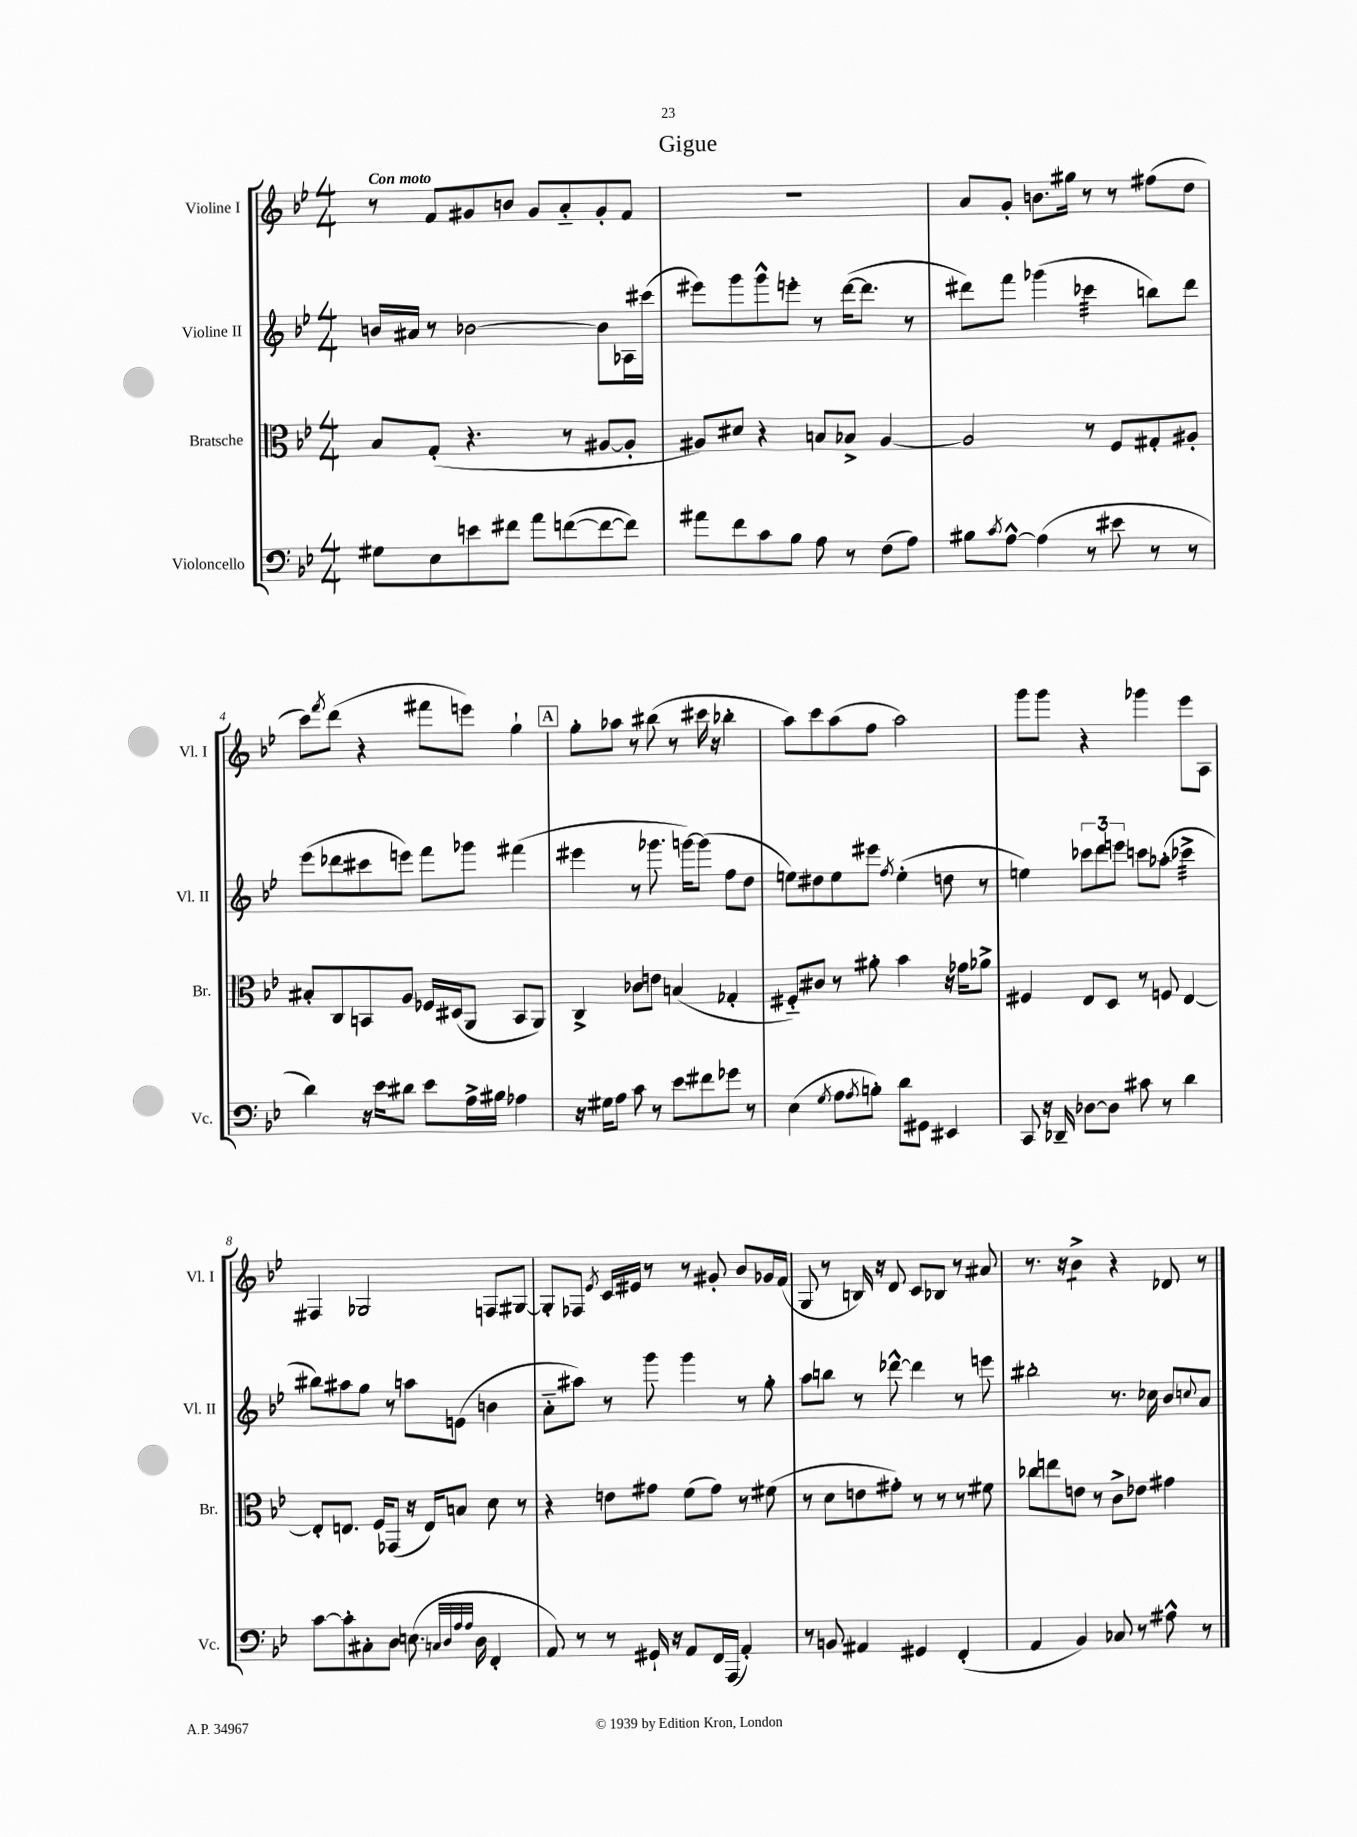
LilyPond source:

\header { title = "Gigue" }
<<
\new StaffGroup <<
\new Staff = "s0" \with { instrumentName = "Violine I" shortInstrumentName = "Vl. I" } {
    \clef treble \key bes \major \numericTimeSignature \time 4/4 \tempo "Con moto"
    r8 f'8 gis'8 b'8 gis'8 a'8-_ gis'8-. f'8 |
    R1 |
    a'8 g'8-. b'8. gis''16 r8 r8 fis''8( d''8 |
    c'''8) \acciaccatura { f'''8 } d'''8( r4 fis'''8 e'''8) g''4-! |
    \mark \markup { \box "A" } g''8-. aes''8 r8 bis''8( r8 cis'''16 r16 bes''4-. |
    a''8) c'''8 a''8( f''8 a''2) |
    g'''8 g'''8 r4 ges'''4 ees'''8 a8 |
    fis4 ges2 f8 gis8~ |
    gis8-. fes8 \acciaccatura { ees'8 } c'16 eis'16 r8 r8 gis'8-. bes'8 ges'16 f'16( |
    g8 r8 b16) r16 d'8 c'8 bes8 r8 ais'8 |
    r8. r16 bes'4:8-> r4 des'8 r8 \bar "|." |
}
\new Staff = "s1" \with { instrumentName = "Violine II" shortInstrumentName = "Vl. II" } {
    \clef treble \key bes \major \numericTimeSignature \time 4/4
    b'16 ais'16 r8 bes'2~ bes'8 aes16 cis'''16( |
    eis'''8) g'''8 g'''8-^ e'''8-. r8 d'''16~( d'''8. r8 |
    dis'''8) f'''8 ges'''4( ces'''4:32 b''8) dis'''8 |
    ees'''8( des'''8 cis'''8 e'''8) f'''8 ges'''8 fis'''4( |
    \mark \markup { \box "A" } eis'''4 r8 ges'''8. g'''16~) g'''8( f''8 d''8 |
    e''8) dis''8 e''8 eis'''8 \acciaccatura { f''8 } e''4-.( d''8 r8 |
    e''4) \tuplet 3/2 { ces'''8 d'''8 e'''8 } c'''8 aes''8-.( ces'''4:32-> |
    bis''8) ais''8 g''8 r8 a''8 e'8( b'4 |
    a'8-_ ais''8) r8 g'''8 g'''4 r8 g''8-. |
    a''8 b''8 r8 des'''8~-^ des'''4 r8 e'''8 |
    bis''2-. r8. ces''16 bes'8 \appoggiatura { c''8 } a'8 \bar "|." |
}
\new Staff = "s2" \with { instrumentName = "Bratsche" shortInstrumentName = "Br." } {
    \clef alto \key bes \major \numericTimeSignature \time 4/4
    bes8 g8-.( r4. r8 ais8~ ais8-. |
    ais8) dis'8 r4 b8 bes8-> ais4~ |
    ais2 r8 f8 gis8-. ais8-. |
    bis8-. c8 b,8 a8 fes16 dis16( a,8 b,8 a,8) |
    \mark \markup { \box "A" } c4-> ces'8 e'8 b4( ges4-. |
    fis8-_) cis'8 r8 ais'8-. bes'4 r16 ges'16 aes'8-> |
    fis4 ees8 d8 r8 f8 ees4~ |
    ees8-. e8. f16 ges,8( r16 e16) b8 d'8 r8 |
    r4 e'8 gis'8 f'8( gis'8) r8 fis'8( |
    r8 d'8 e'8 gis'8-.) r8 r8 r8 fis'8 |
    ces''8 e''8 e'8 r8 c'8-> ees'8 gis'4 \bar "|." |
}
\new Staff = "s3" \with { instrumentName = "Violoncello" shortInstrumentName = "Vc." } {
    \clef bass \key bes \major \numericTimeSignature \time 4/4
    gis8 ees8 e'8 fis'8 a'8 f'8~( f'8~ f'8) |
    ais'8 f'8 c'8 bes8 a8 r8 f8( a8) |
    bis8 \acciaccatura { c'8 } a8~-^ a4( r8 eis'8 r8 r8 |
    d'4) r16 ees'16 dis'8 ees'8 a16-> bis16 aes4 |
    \mark \markup { \box "A" } r16 gis16 a8 c'8 r8 ees'8 fis'8 ges'8 r8 |
    ees4( \acciaccatura { g8 } a8 \acciaccatura { a8 } b8-.) d'8 gis,8 eis,4 |
    c,8 r16 des,16-- des8~ des8 cis'8 r8 d'4 |
    c'8~ c'8-. cis8-. d8 e8.( \grace { c32 d32 a32 a32 } d16 f,4-. |
    a,8) r8 r8 gis,16-! r16 a,8 f,16 a,,16( a,4-.) |
    r8 b,8 ais,4 gis,4 f,4-.( |
    a,4 bes,4) ces8 r8 ais8-^ r8 \bar "|." |
}
>>
>>
